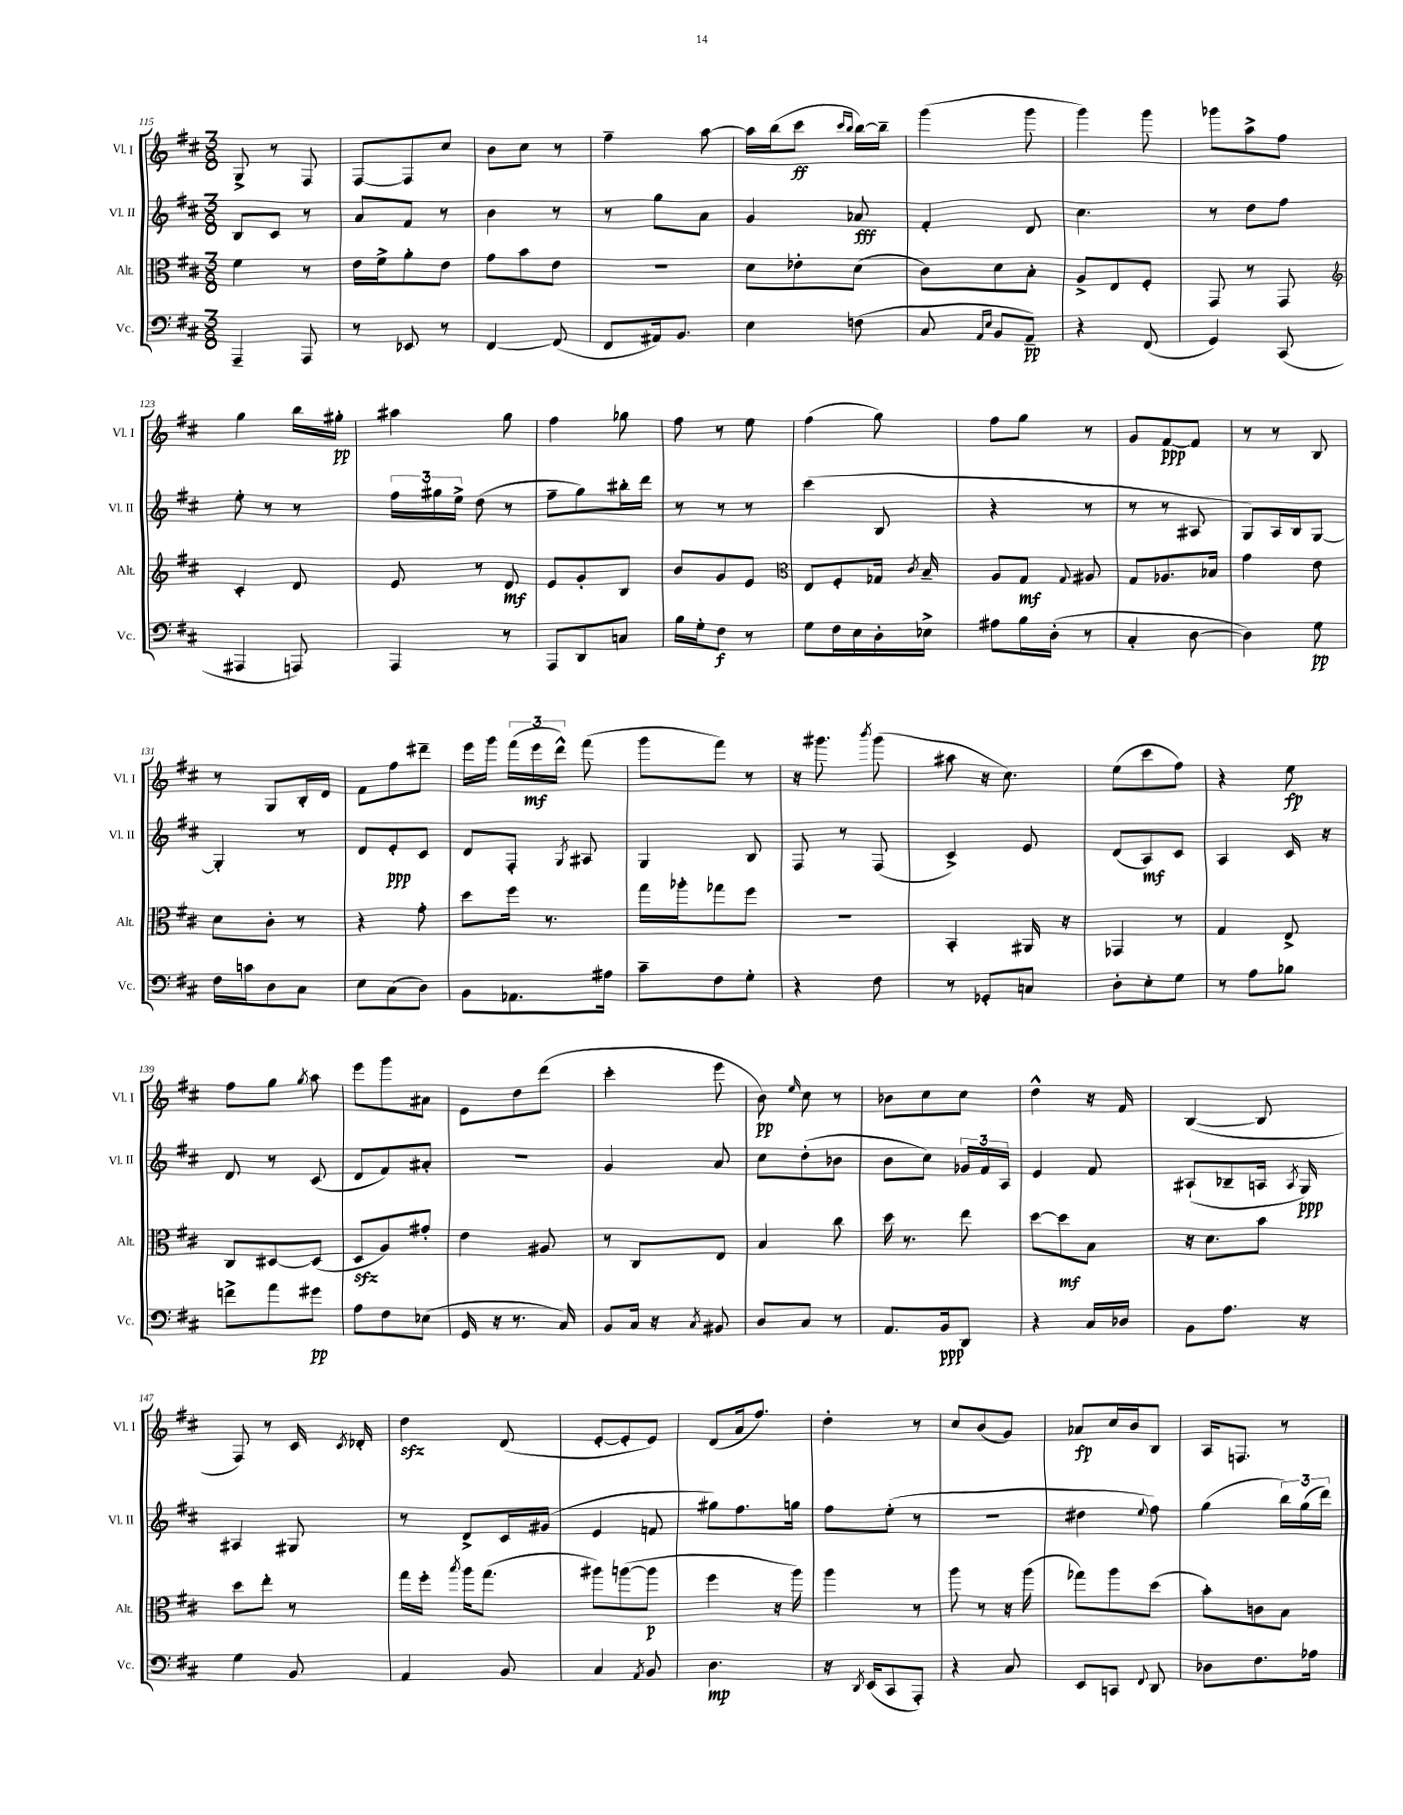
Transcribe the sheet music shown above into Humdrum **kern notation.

**kern	**dynam	**kern	**dynam	**kern	**dynam	**kern	**dynam
*part4	*part4	*part3	*part3	*part2	*part2	*part1	*part1
*staff4	*staff4	*staff3	*staff3	*staff2	*staff2	*staff1	*staff1
*I"Vc.	*	*I"Alt.	*	*I"Vl. II	*	*I"Vl. I	*
*I'Vc.	*	*I'Alt.	*	*I'Vl. II	*	*I'Vl. I	*
*clefF4	*	*clefC3	*	*clefG2	*	*clefG2	*
*k[f#c#]	*	*k[f#c#]	*	*k[f#c#]	*	*k[f#c#]	*
*M3/8	*	*M3/8	*	*M3/8	*	*M3/8	*
=115	=115	=115	=115	=115	=115	=115	=115
4AAA~/	.	4f#\	.	8B/L	.	8G^/	.
.	.	.	.	8c#/J	.	8r	.
8AAA/	.	8r	.	8r	.	8F#/	.
=116	=116	=116	=116	=116	=116	=116	=116
8r	.	16e\LL	.	8a/L	.	[8F#/L	.
.	.	16f#^\J	.	.	.	.	.
8EE-X/	.	8a'\	.	8f#/J	.	8F#/]	.
8r	.	8e\J	.	8r	.	8cc#/J	.
=117	=117	=117	=117	=117	=117	=117	=117
[4FF#/	.	8g\L	.	4b\	.	8b\L	.
.	.	8b\	.	.	.	8cc#\J	.
(8FF#/]	.	8e\J	.	8r	.	8r	.
=118	=118	=118	=118	=118	=118	=118	=118
8FF#/L	.	4.r	.	8r	.	4ff#~\	.
16AA#X/k)	.	.	.	8gg\L	.	.	.
8.BB/J	.	.	.	.	.	.	.
.	.	.	.	8a\J	.	[8aa\	.
=119	=119	=119	=119	=119	=119	=119	=119
4E\	.	8d\L	.	4g/	.	16aa\LL]	.
.	.	.	.	.	.	(16bb\J	.
.	.	8e-X'\	.	.	.	8ccc#\J	ff
.	.	.	.	.	.	16qqccc#/LL	.
.	.	.	.	.	.	16qqbb/JJ	.
(8Fn\	.	(8d\J	.	8a-X/	fff	[16bb\LL)	.
.	.	.	.	.	.	16bb~\JJ]	.
=120	=120	=120	=120	=120	=120	=120	=120
8C#/	.	8c#\L)	.	4f#'/	.	(4ggg\	.
16qqAA/LL	.	.	.	.	.	.	.
16qqE/JJ	.	.	.	.	.	.	.
8BB/L	.	8d\	.	.	.	.	.
8AA~/J)	pp	8B'\J	.	8d/	.	8ggg\	.
=121	=121	=121	=121	=121	=121	=121	=121
4r	.	8A^/L	.	4.cc#\	.	4ggg\)	.
.	.	8E/	.	.	.	.	.
(8FF#/	.	8F#'/J	.	.	.	8ggg\	.
=122	=122	=122	=122	=122	=122	=122	=122
4GG/)	.	8GG/	.	8r	.	8ggg-X\L	.
.	.	8r	.	8dd\L	.	8aa^\	.
(8CC#/	.	8GG/	.	8ff#\J	.	8ff#\J	.
!!LO:LB:g=z
=123	=123	=123	=123	=123	=123	=123	=123
*	*	*clefG2	*	*	*	*	*
4AAA#X/	.	4c#'/	.	8ee'\	.	4gg\	.
.	.	.	.	8r	.	.	.
8AAAn/)	.	8d/	.	8r	.	16bb\LL	.
.	.	.	.	.	.	16gg#X'\JJ	pp
=124	=124	=124	=124	=124	=124	=124	=124
4AAA/	.	8e/	.	24ff#\LL	.	4aa#X\	.
.	.	.	.	24gg#X\	.	.	.
.	.	.	.	24ee^\JJ	.	.	.
.	.	8r	.	(8dd\	.	.	.
8r	.	8d/	mf	8r	.	8gg\	.
=125	=125	=125	=125	=125	=125	=125	=125
8AAA/L	.	8e/L	.	8ff#~\L	.	4ff#\	.
8DD/	.	8g'/	.	8gg\)	.	.	.
8Cn/J	.	8B/J	.	16bb#X'\L	.	8gg-X\	.
.	.	.	.	16ddd\JJ	.	.	.
=126	=126	=126	=126	=126	=126	=126	=126
16B\LL	.	8b/L	.	8r	.	8ff#\	.
16G'\J	.	.	.	.	.	.	.
8F#\J	f	8g/	.	8r	.	8r	.
8r	.	8e/J	.	8r	.	8ee\	.
=127	=127	=127	=127	=127	=127	=127	=127
*	*	*clefC3	*	*	*	*	*
8G\L	.	8E/L	.	(4ccc#\	.	(4ff#\	.
16F#\L	.	8F#'/	.	.	.	.	.
16E\	.	.	.	.	.	.	.
16D'\	.	16G-X/Jk	.	8B/	.	8gg\)	.
.	.	8qc#/	.	.	.	.	.
16E-X^\JJ	.	16B~/	.	.	.	.	.
=128	=128	=128	=128	=128	=128	=128	=128
8A#X\L	.	8A/L	.	4r	.	8ff#\L	.
16B\L	.	8G/J	mf	.	.	8gg\J	.
(16D'\JJ	.	.	.	.	.	.	.
.	.	8qqG/	.	.	.	.	.
8r	.	8A#X/	.	8r	.	8r	.
=129	=129	=129	=129	=129	=129	=129	=129
4C#'/	.	8G/L	.	8r	.	8g/L	.
.	.	8.A-X/	.	8r	.	[8f#/	ppp
[8D\	.	.	.	8A#X/	.	8f#/J]	.
.	.	16B-X/Jk	.	.	.	.	.
=130	=130	=130	=130	=130	=130	=130	=130
4D\])	.	4g\	.	8G/L)	.	8r	.
.	.	.	.	16A/L	.	8r	.
.	.	.	.	16B/J	.	.	.
8G\	pp	8e\	.	[8G/J	.	8B/	.
!!LO:LB:g=z
=131	=131	=131	=131	=131	=131	=131	=131
16F#\LL	.	8d\L	.	4G'/]	.	8r	.
16cn\J	.	.	.	.	.	.	.
8D\	.	8c#'\J	.	.	.	8G/L	.
8C#\J	.	8r	.	8r	.	16B'/L	.
.	.	.	.	.	.	16d/JJ	.
=132	=132	=132	=132	=132	=132	=132	=132
8E\L	.	4r	.	8d/L	.	8f#\L	.
(8C#\	.	.	.	8e'/	ppp	8ff#\	.
8D\J)	.	8g'\	.	8c#/J	.	8ddd#X~\J	.
=133	=133	=133	=133	=133	=133	=133	=133
8BB\L	.	8dd\L	.	8d/L	.	16eee\LL	.
.	.	.	.	.	.	16ggg\JJ	.
8.AA-X\	.	16ff#\Jk	.	8F#'/J	.	(24fff#\LL	.
.	.	.	.	.	.	24eee\	mf
.	.	8.r	.	.	.	.	.
.	.	.	.	.	.	24ddd^^\JJ)	.
.	.	.	.	8qG/	.	.	.
.	.	.	.	8A#X/	.	(8fff#\	.
16A#X\Jk	.	.	.	.	.	.	.
=134	=134	=134	=134	=134	=134	=134	=134
8c#~\L	.	16gg\LL	.	4G/	.	8ggg\L	.
.	.	16aa-X'\J	.	.	.	.	.
8F#\	.	8gg-X\	.	.	.	8fff#\J)	.
8G'\J	.	8ff#\J	.	8B/	.	8r	.
=135	=135	=135	=135	=135	=135	=135	=135
4r	.	4.r	.	8F#/	.	16r	.
.	.	.	.	.	.	8.ggg#X\	.
.	.	.	.	8r	.	.	.
.	.	.	.	.	.	8qbbb/	.
8F#\	.	.	.	(8F#/	.	(8ggg#\	.
=136	=136	=136	=136	=136	=136	=136	=136
8r	.	4BB'/	.	4c#^/)	.	8aa#X\	.
8GG-X'/L	.	.	.	.	.	16r	.
.	.	.	.	.	.	8.cc#\)	.
8Cn/J	.	16AA#X/	.	8e/	.	.	.
.	.	16r	.	.	.	.	.
=137	=137	=137	=137	=137	=137	=137	=137
8D'\L	.	4GG-X/	.	(8d/L	.	(8ee\L	.
8E'\	.	.	.	8A/)	mf	8ccc#\	.
8G\J	.	8r	.	8c#/J	.	8ff#\J)	.
=138	=138	=138	=138	=138	=138	=138	=138
8r	.	4G/	.	4A/	.	4r	.
8A\L	.	.	.	.	.	.	.
8B-X\J	.	8E^/	.	16c#/	.	8ee\	fp
.	.	.	.	16r	.	.	.
!!LO:LB:g=z
=139	=139	=139	=139	=139	=139	=139	=139
8fn^\L	.	8C#/L	.	8d/	.	8ff#\L	.
8a\	.	[8D#X/	.	8r	.	8gg\J	.
.	.	.	.	.	.	8qgg/	.
8g#X\J	pp	(8D#/J]	.	(8c#/	.	8aa\	.
=140	=140	=140	=140	=140	=140	=140	=140
8A\L	.	8Dzz/L	.	8d/L	.	8eee\L	.
8F#\	.	8A/)	.	8f#/)	.	8ggg\	.
(8E-X\J	.	8g#X'/J	.	8a#X'/J	.	8a#X\J	.
=141	=141	=141	=141	=141	=141	=141	=141
16GG/	.	4e\	.	4.r	.	8e\L	.
16r	.	.	.	.	.	.	.
8.r	.	.	.	.	.	8dd\	.
.	.	8A#X/	.	.	.	(8ddd\J	.
16C#/)	.	.	.	.	.	.	.
=142	=142	=142	=142	=142	=142	=142	=142
8BB/L	.	8r	.	4g/	.	4ccc#'\	.
16C#/Jk	.	8C#/L	.	.	.	.	.
16r	.	.	.	.	.	.	.
8qC#/	.	.	.	.	.	.	.
8BB#X/	.	8E/J	.	8a/	.	8eee\	.
=143	=143	=143	=143	=143	=143	=143	=143
8D/L	.	4B/	.	8cc#\L	.	8b\)	pp
.	.	.	.	.	.	16qqee/	.
8C#/J	.	.	.	(8dd'\	.	8cc#\	.
8r	.	8cc#\	.	8b-X\J	.	8r	.
=144	=144	=144	=144	=144	=144	=144	=144
8.AA/L	.	16dd\	.	8b\L	.	8b-X\L	.
.	.	8.r	.	.	.	.	.
.	.	.	.	8cc#\J)	.	8cc#\	.
16BB/k	ppp	.	.	.	.	.	.
8DD/J	.	8ee\	.	24g-X/LL	.	8cc#\J	.
.	.	.	.	24f#/	.	.	.
.	.	.	.	24A/JJ	.	.	.
=145	=145	=145	=145	=145	=145	=145	=145
4r	.	[8dd\L	.	4e/	.	4dd^^\	.
.	.	8dd\]	mf	.	.	.	.
16C#/LL	.	8B\J	.	8f#/	.	16r	.
16D-X/JJ	.	.	.	.	.	16f#/	.
=146	=146	=146	=146	=146	=146	=146	=146
8BB\L	.	16r	.	(8A#X`/L	.	([4B/	.
.	.	8.d\L	.	.	.	.	.
8.A\J	.	.	.	8B-X~/	.	.	.
.	.	8b\J	.	16An/Jk	.	8B/]	.
.	.	.	.	8qA/	.	.	.
16r	.	.	.	16G/)	ppp	.	.
!!LO:LB:g=z
=147	=147	=147	=147	=147	=147	=147	=147
4G\	.	8dd\L	.	4A#X/	.	8F#/)	.
.	.	8ee'\J	.	.	.	8r	.
8BB/	.	8r	.	8G#X/	.	16c#/	.
.	.	.	.	.	.	8qc#/	.
.	.	.	.	.	.	16d-X'/	.
=148	=148	=148	=148	=148	=148	=148	=148
4AA/	.	16gg\LL	.	8r	.	4ddzz\	.
.	.	16ff#'\JJ	.	.	.	.	.
.	.	8qbb/	.	.	.	.	.
.	.	16aa\KL	.	8d^/L	.	.	.
.	.	(8.gg\J	.	.	.	.	.
8BB/	.	.	.	16c#/L	.	(8d/	.
.	.	.	.	(16g#X/JJ	.	.	.
=149	=149	=149	=149	=149	=149	=149	=149
4C#/	.	8aa#X\L)	.	4e/	.	[8e'/L	.
.	.	([8aan\	.	.	.	8e'/]	.
8qAA/	.	.	.	.	.	.	.
8BB/	.	8aa\J]	p	8fn/	.	8e/J)	.
=150	=150	=150	=150	=150	=150	=150	=150
4.D\	mp	4ff#\	.	8gg#X\L)	.	(8d/L	.
.	.	.	.	8.ff#\	.	16a/k	.
.	.	.	.	.	.	8.ff#/J)	.
.	.	16r	.	.	.	.	.
.	.	16aa\)	.	16ggn\Jk	.	.	.
=151	=151	=151	=151	=151	=151	=151	=151
16r	.	4aa\	.	8ff#\L	.	4dd'\	.
8qDD/	.	.	.	.	.	.	.
(16EE/KL	.	.	.	.	.	.	.
8CC#/	.	.	.	(8ee'\J	.	.	.
8AAA'/J)	.	8r	.	8r	.	8r	.
=152	=152	=152	=152	=152	=152	=152	=152
4r	.	8aa\	.	4.r	.	8cc#/L	.
.	.	8r	.	.	.	(8b/	.
8C#/	.	16r	.	.	.	8g/J)	.
.	.	(16aa\	.	.	.	.	.
=153	=153	=153	=153	=153	=153	=153	=153
8EE/L	.	8gg-X\L)	.	4dd#X\	.	8a-X/L	fp
8CCn/J	.	8aa\	.	.	.	16cc#/L	.
.	.	.	.	.	.	16b/J	.
8qqFF#/	.	.	.	8qqee/	.	.	.
8DD/	.	(8dd\J	.	8ff#\)	.	8B/J	.
=154	=154	=154	=154	=154	=154	=154	=154
8D-X\L	.	8b'\L)	.	(4gg\	.	16A/KL	.
.	.	.	.	.	.	8.Fn/J	.
8.F#\	.	8cn\	.	.	.	.	.
.	.	8B\J	.	24bb\LL)	.	8r	.
.	.	.	.	(24gg\	.	.	.
16A-X\Jk	.	.	.	.	.	.	.
.	.	.	.	24ddd\JJ)	.	.	.
==	==	==	==	==	==	==	==
*-	*-	*-	*-	*-	*-	*-	*-
